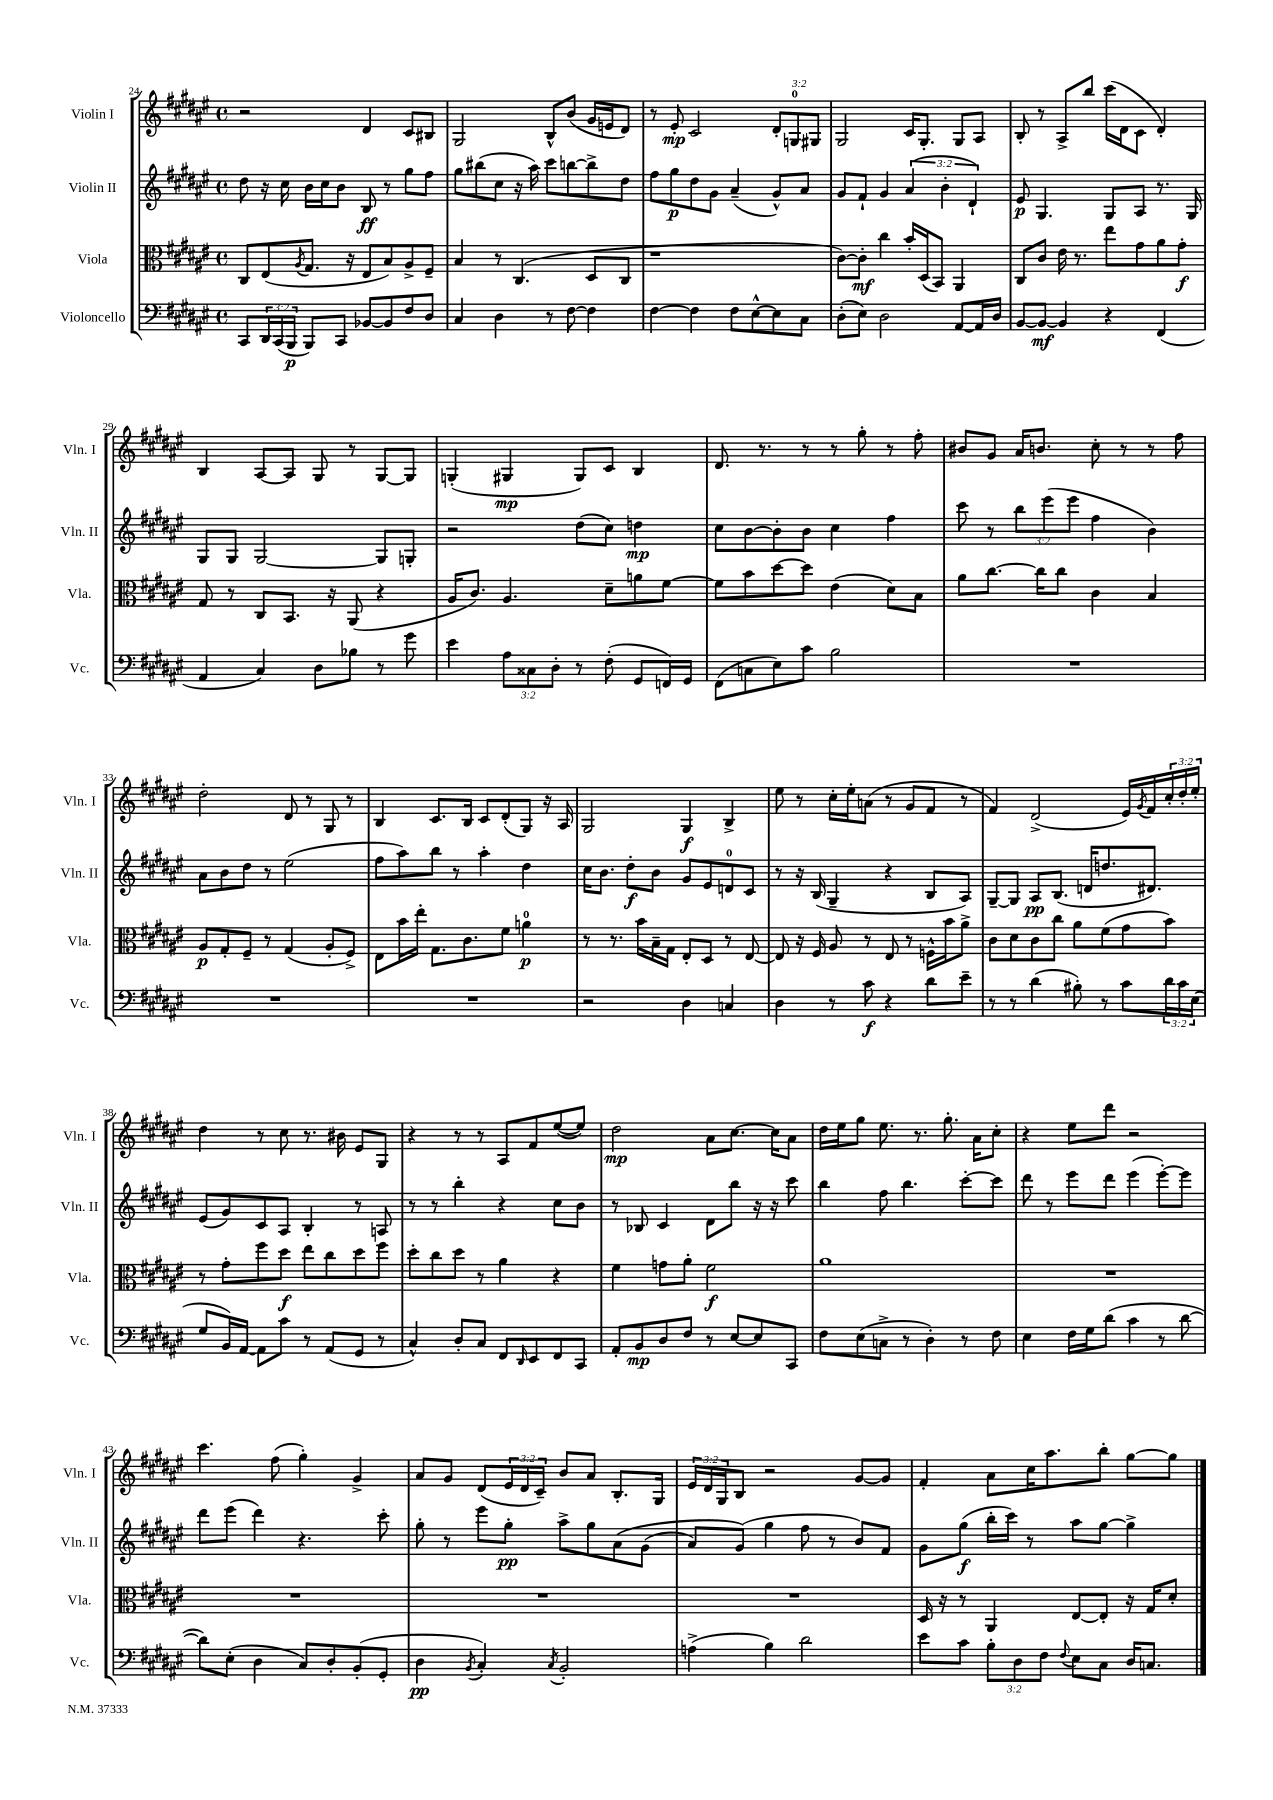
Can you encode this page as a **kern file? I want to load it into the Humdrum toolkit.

**kern	**kern	**kern	**kern
*staff4	*staff3	*staff2	*staff1
*clefF4	*clefC3	*clefG2	*clefG2
*k[f#c#g#d#a#e#]	*k[f#c#g#d#a#e#]	*k[f#c#g#d#a#e#]	*k[f#c#g#d#a#e#]
*M4/4	*M4/4	*M4/4	*M4/4
*met(c)	*met(c)	*met(c)	*met(c)
8CC#	8C#	8dd#	2r
24DD#	(8E#	16r	.
(24CC#	.	.	.
.	.	16cc#	.
24BBB	.	.	.
.	8qA#	.	.
8BBB)	8.G#	16b	.
.	.	16cc#	.
8CC#	.	8b	.
.	16r	.	.
[8BB-	8E#	8B	4d#
8BB-]	8B)	8r	.
8F#	8A#^	8gg#	8c#
8D#	8F#~	8ff#	8B#
=	=	=	=
4C#	4B	8gg#	2G#
.	.	(8bb#	.
4D#	8r	8cc#	.
.	(4.C#	16r	.
.	.	16aa#)	.
8r	.	8ccc#	8B^^
[8F#	.	[8bb	(8b
4F#]	8D#	8bb^]	16g#
.	.	.	16e
.	8C#	8dd#	8d#)
=	=	=	=
[4F#	1r	8ff#	8r
.	.	8gg#	8e#'
4F#]	.	8dd#	2c#
.	.	8g#	.
8F#	.	(4a#~	.
[8E#^^	.	.	.
8E#]	.	8g#^^)	12d#'
.	.	.	12G
8C#	.	8a#	.
.	.	.	12G#
=	=	=	=
(8D#'	[8c#)	8g#	2G#
8E#)	8c#']	8f#`	.
2D#	4cc#	4g#	.
.	16b'	(6a#	16c#
.	(16D#	.	8.G#'
.	8BB)	.	.
.	.	6b'	.
[8AA#	4AA#	.	8G#
.	.	6d#`)	.
16AA#]	.	.	8A#
16D#	.	.	.
=	=	=	=
[8BB	8C#	8e#	8B'
8BB_	8c#	4.G#	8r
4BB]	16e#	.	8A#^
.	8.r	.	.
.	.	.	8bb
4r	8ee#	8G#	(16ccc#
.	.	.	16d#
.	8g#	8A#	8c#
(4FF#	8a#	8.r	4d#')
.	8g#'	.	.
.	.	16G#	.
=	=	=	=
4AA#	8G#	8G#	4B
.	8r	8G#	.
4C#)	8C#	[2G#	[8A#
.	8.BB	.	8A#]
8D#	.	.	8G#
.	16r	.	.
8B-	(8AA#	.	8r
8r	4r	8G#]	[8G#
8g#	.	8G'	8G#]
=	=	=	=
4e#	16A#	2r	(4G'
.	8.c#)	.	.
12A#	4.A#	.	4G#
12C##	.	.	.
12D#'	.	.	.
8r	.	(8dd#	8G#)
(8F#'	8d#~	8cc#)	8c#
8GG#	8a	4dd	4B
16FF)	[8f#	.	.
16GG#	.	.	.
=	=	=	=
(8FF#	8f#]	8cc#	8.d#
8C	8b	[8b	.
.	.	.	8.r
8E#)	[8dd#	8b']	.
8c#	8dd#]	8b	8r
2B	(4e#	4cc#	8r
.	.	.	8gg#'
.	8d#)	4ff#	8r
.	8B	.	8ff#'
=	=	=	=
1r	8a#	8ccc#	8b#
.	[8.cc#	8r	8g#
.	.	12bb	16a#
.	16cc#]	.	8.b
.	.	(12eee#	.
.	8cc#	.	.
.	.	12eee#	.
.	4c#	4ff#	8cc#'
.	.	.	8r
.	4B	4b)	8r
.	.	.	8ff#
=	=	=	=
1r	8A#	8a#	2dd#'
.	8G#'	8b	.
.	8F#~	8dd#	.
.	8r	8r	.
.	(4G#	(2ee#	8d#
.	.	.	8r
.	8A#'	.	8G#
.	8F#^)	.	8r
=	=	=	=
1r	8E#	8ff#	4B
.	16b	8aa#)	.
.	16ee#'	.	.
.	8.G#	8bb	8.c#
.	.	8r	.
.	8.c#	.	16B
.	.	4aa#'	8c#
.	8f#	.	(8d#'
.	4a	4dd#	8G#)
.	.	.	16r
.	.	.	16A#
=	=	=	=
2r	8r	16cc#	2G#
.	.	8.b	.
.	8.r	.	.
.	.	8dd#'	.
.	16b	.	.
.	16B~	8b	.
.	16G#	.	.
4D#	8E#'	8g#	4G#
.	8D#	8e#	.
4C	8r	8d	4B^
.	[8E#	8c#	.
=	=	=	=
4D#	8E#]	8r	8ee#
.	16r	16r	8r
.	16F#	(16B	.
8r	8A#	4G#~	16cc#'
.	.	.	16ee#'
8c#	8r	.	(8a
4r	8E#	4r	8r
.	8r	.	8g#
8d#	16F^^	8B	8f#
.	16b	.	.
8e#~	8a#^	8A#)	8r
=	=	=	=
8r	8c#	[8G#~	4f#)
8r	8d#	8G#]	.
(4d#	8c#	8A#	(2d#^
.	8cc#	(8.B	.
8B#')	8a#	.	.
.	.	16d	.
8r	(8f#	8.dd	.
8c#	8g#	.	16e#)
.	.	.	8qg#
.	.	8.d#)	16f#
24d#	8b)	.	24cc#'
24c#	.	.	24dd#'
(24E#	.	.	24ee#'
=	=	=	=
8G#	8r	(8e#	4dd#
16BB)	8g#'	8g#)	.
[16AA#	.	.	.
8AA#]	8ff#	8c#	8r
8c#	8dd#	8A#	8cc#
8r	8ee#	4B'	8.r
(8AA#	8cc#	.	.
.	.	.	16b#
8GG#	8dd#	8r	8e#
8r	8ff#	8A	8G#
=	=	=	=
4C#^^)	8dd#'	8r	4r
.	8cc#	8r	.
8D#'	8dd#	4bb'	8r
8C#	8r	.	8r
8FF#	4a#	4r	8A#
16qqDD#	.	.	.
8EE#	.	.	8f#
8FF#	4r	8cc#	([8ee#
8CC#	.	8b	8ee#])
=	=	=	=
8AA#'	4f#	8r	2dd#
8BB	.	8B-	.
8D#	8g	4c#	.
8F#	8a#'	.	.
8r	2f#	8d#	8a#
[8E#	.	8bb	[8.cc#
8E#]	.	16r	.
.	.	16r	16cc#]
8CC#	.	8ccc#	8a#
=	=	=	=
8F#	1a#	4bb	16dd#
.	.	.	16ee#
(8E#	.	.	8gg#
8C^	.	8ff#	8.ee#
8r	.	4.bb	.
.	.	.	8.r
4D#')	.	.	.
.	.	.	8.gg#'
8r	.	[8ccc#'	.
.	.	.	16a#
8F#	.	8ccc#]	8cc#'
=	=	=	=
4E#	1r	8ddd#	4r
.	.	8r	.
16F#	.	8eee#	8ee#
16G#	.	.	.
(8d#	.	8ddd#	8ddd#
4c#	.	(4eee#	2r
8r	.	[8eee#')	.
[8d#	.	8eee#]	.
=	=	=	=
8d#])	1r	8ddd#	4.ccc#
(8E#'	.	(8eee#	.
4D#	.	4ddd#)	.
.	.	.	(8ff#
8C#)	.	4.r	4gg#')
8D#'	.	.	.
(8BB'	.	.	4g#^
8GG#'	.	8ccc#'	.
=	=	=	=
4D#	1r	8gg#'	8a#
.	.	8r	8g#
8qBB	.	.	.
4C#')	.	8eee#	(8d#
.	.	8gg#'	24e#
.	.	.	24d#
.	.	.	24c#~)
8qC#	.	.	.
2BB'	.	8aa#^	8b
.	.	8gg#	8a#
.	.	&(8a#	8.B'
.	.	(8g#	.
.	.	.	16G#
=	=	=	=
(4A^	1r	8a#)	24e#
.	.	.	24d#
.	.	.	24G#
.	.	(8g#&)	8B
4B)	.	4gg#	2r
2d#	.	8ff#	.
.	.	8r	.
.	.	8b)	[8g#
.	.	8f#	8g#]
=	=	=	=
8e#	16D#	8g#	4f#'
.	16r	.	.
8c#	8r	(8gg#	.
12B'	4AA#	16bb'	8a#
.	.	16ccc#)	.
12D#	.	.	.
.	.	8r	16cc#
12F#	.	.	.
.	.	.	8.aa#
8qqF#	.	.	.
8E#	[8E#	8aa#	.
8C#	8E#']	[8gg#	8bb'
16D#	16r	4gg#^]	[8gg#
8.C	16G#	.	.
.	8d#'	.	8gg#]
==	==	==	==
*-	*-	*-	*-
